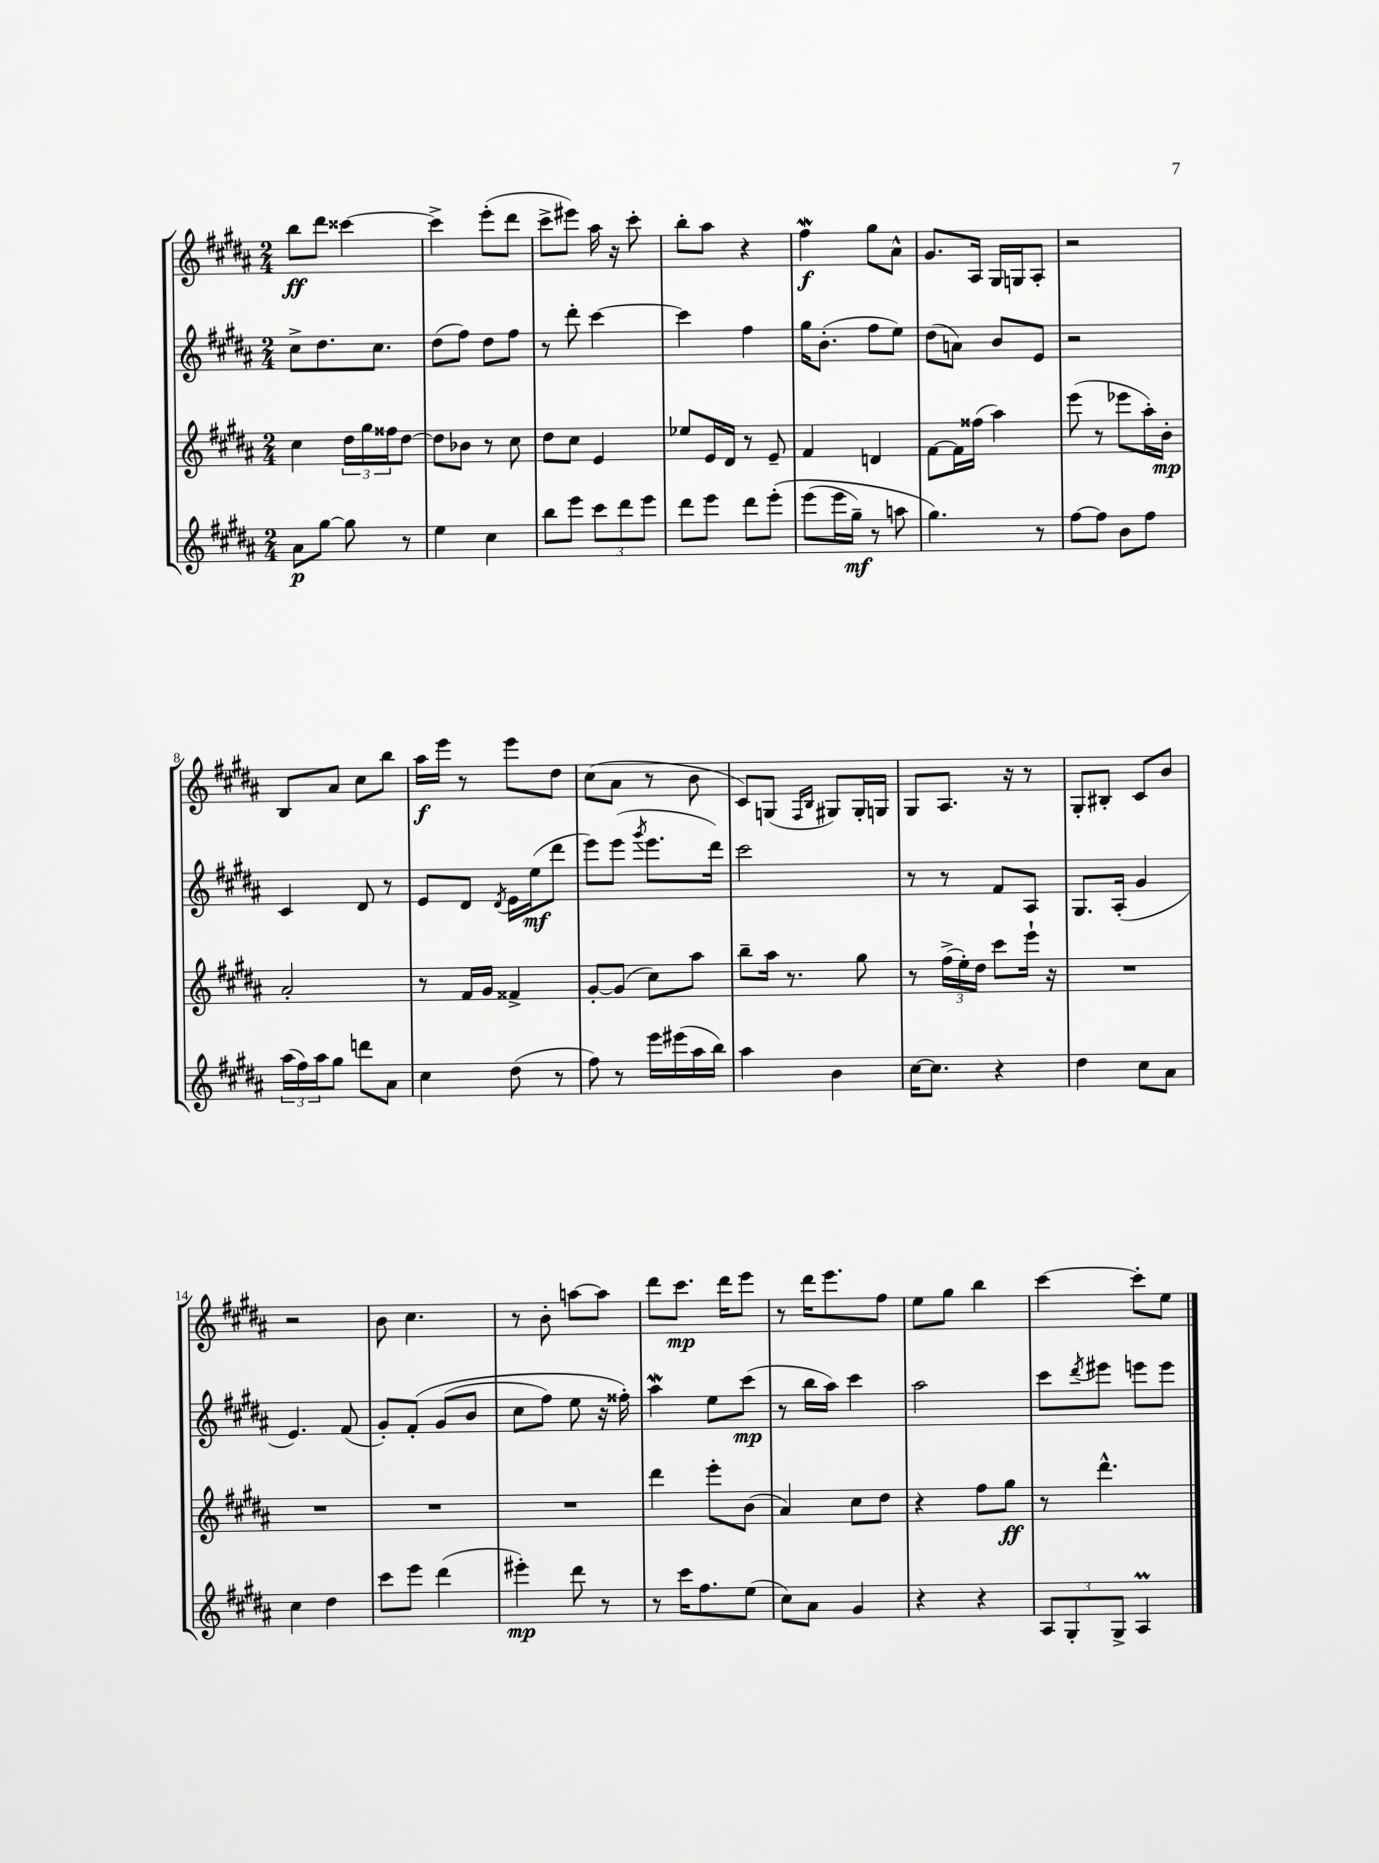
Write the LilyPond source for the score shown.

<<
\new StaffGroup <<
\new Staff = "s0" {
    \clef treble \key b \major \numericTimeSignature \time 2/4
    b''8\ff dis'''8 cisis'''4~ |
    cisis'''4-> e'''8-.( dis'''8 |
    cis'''8-> eis'''8) ais''16 r16 cis'''8-. |
    b''8-. ais''8 r4 |
    fis''4\mordent\f gis''8 ais'8-^ |
    gis'8. ais16 gis16 g16 ais8-. |
    r2 |
    b8 ais'8 cis''8 b''8 |
    ais''16\f e'''16 r8 e'''8 dis''8 |
    cis''8( ais'8 r8 b'8 |
    cis'8) g8( \grace { fis16 b16 } gis8) gis16-. g16 |
    gis8 ais8. r16 r8 |
    gis8-. bis8-. cis'8 b'8 |
    r2 |
    b'8 cis''4. |
    r8 b'8-. a''8~ a''8 |
    dis'''8 cis'''8.\mp dis'''16 e'''8 |
    r8 dis'''16 e'''8. fis''8 |
    e''8 gis''8 b''4 |
    cis'''4~ cis'''8-. e''8 \bar "|." |
}
\new Staff = "s1" {
    \clef treble \key b \major \numericTimeSignature \time 2/4
    cis''8-> dis''8. cis''8. |
    dis''8( fis''8) dis''8 fis''8 |
    r8 dis'''8-. cis'''4~ |
    cis'''4 fis''4 |
    gis''16 b'8.-.( fis''8 e''8) |
    dis''8( a'8) b'8 e'8 |
    r2 |
    cis'4 dis'8 r8 |
    e'8 dis'8 \acciaccatura { dis'8 } e'16 e''16\mf( dis'''8 |
    e'''8) e'''8( \acciaccatura { gis'''8 } e'''8. dis'''16) |
    cis'''2 |
    r8 r8 fis'8 ais8 |
    gis8. ais16-.( gis'4 |
    e'4.) fis'8( |
    gis'8-.) fis'8-.\( gis'8( b'8 |
    cis''8 fis''8) e''8 r16 fisis''16-.\) |
    ais''4\mordent e''8 cis'''8\mp( |
    r8 b''16 ais''16) cis'''4 |
    ais''2 |
    cis'''8 \acciaccatura { dis'''8 } eis'''8 e'''8 e'''8 \bar "|." |
}
\new Staff = "s2" {
    \clef treble \key b \major \numericTimeSignature \time 2/4
    cis''4 \tuplet 3/2 { dis''16 gis''16 fisis''16 } dis''8~ |
    dis''8 bes'8 r8 cis''8 |
    dis''8 cis''8 e'4 |
    ees''8 e'16 dis'16 r8 e'8-- |
    fis'4 d'4 |
    fis'8~ fis'16 fisis''16( ais''4) |
    e'''8( r8 ees'''8 ais''16-.) b'16-.\mp |
    ais'2-. |
    r8 fis'16 gis'16 fisis'4-> |
    gis'8~-. gis'8( cis''8) ais''8 |
    b''8-- ais''16 r8. gis''8 |
    r8 \tuplet 3/2 { fis''16->( e''16-.) dis''16 } cis'''8 e'''16-! r16 |
    R2 |
    R2 |
    R2 |
    R2 |
    dis'''4 e'''8-. b'8( |
    ais'4) cis''8 dis''8 |
    r4 fis''8 gis''8\ff |
    r8 dis'''4.-^ \bar "|." |
}
\new Staff = "s3" {
    \clef treble \key b \major \numericTimeSignature \time 2/4
    ais'8\p gis''8~ gis''8 r8 |
    e''4 cis''4 |
    b''8 e'''8 \tuplet 3/2 { cis'''8 dis'''8 e'''8 } |
    dis'''8 e'''8 dis'''8 e'''8-.\( |
    e'''8( e'''16 gis''16--\mf) r8 a''8 |
    gis''4.\) r8 |
    fis''8~ fis''8 b'8 fis''8 |
    \tuplet 3/2 { ais''16( fis''16) ais''16 } gis''8 d'''8 ais'8 |
    cis''4 dis''8( r8 |
    fis''8) r8 e'''16 eis'''16( ais''16 b''16) |
    ais''4 b'4 |
    cis''16~ cis''8. r4 |
    dis''4 cis''8 ais'8 |
    cis''4 dis''4 |
    cis'''8 e'''8 dis'''4( |
    eis'''4-.\mp) dis'''8 r8 |
    r8 cis'''16 fis''8. e''8( |
    cis''8) ais'8 gis'4 |
    r4 r4 |
    \tuplet 3/2 { ais8 gis8-. gis8-> } ais4\prall \bar "|." |
}
>>
>>
